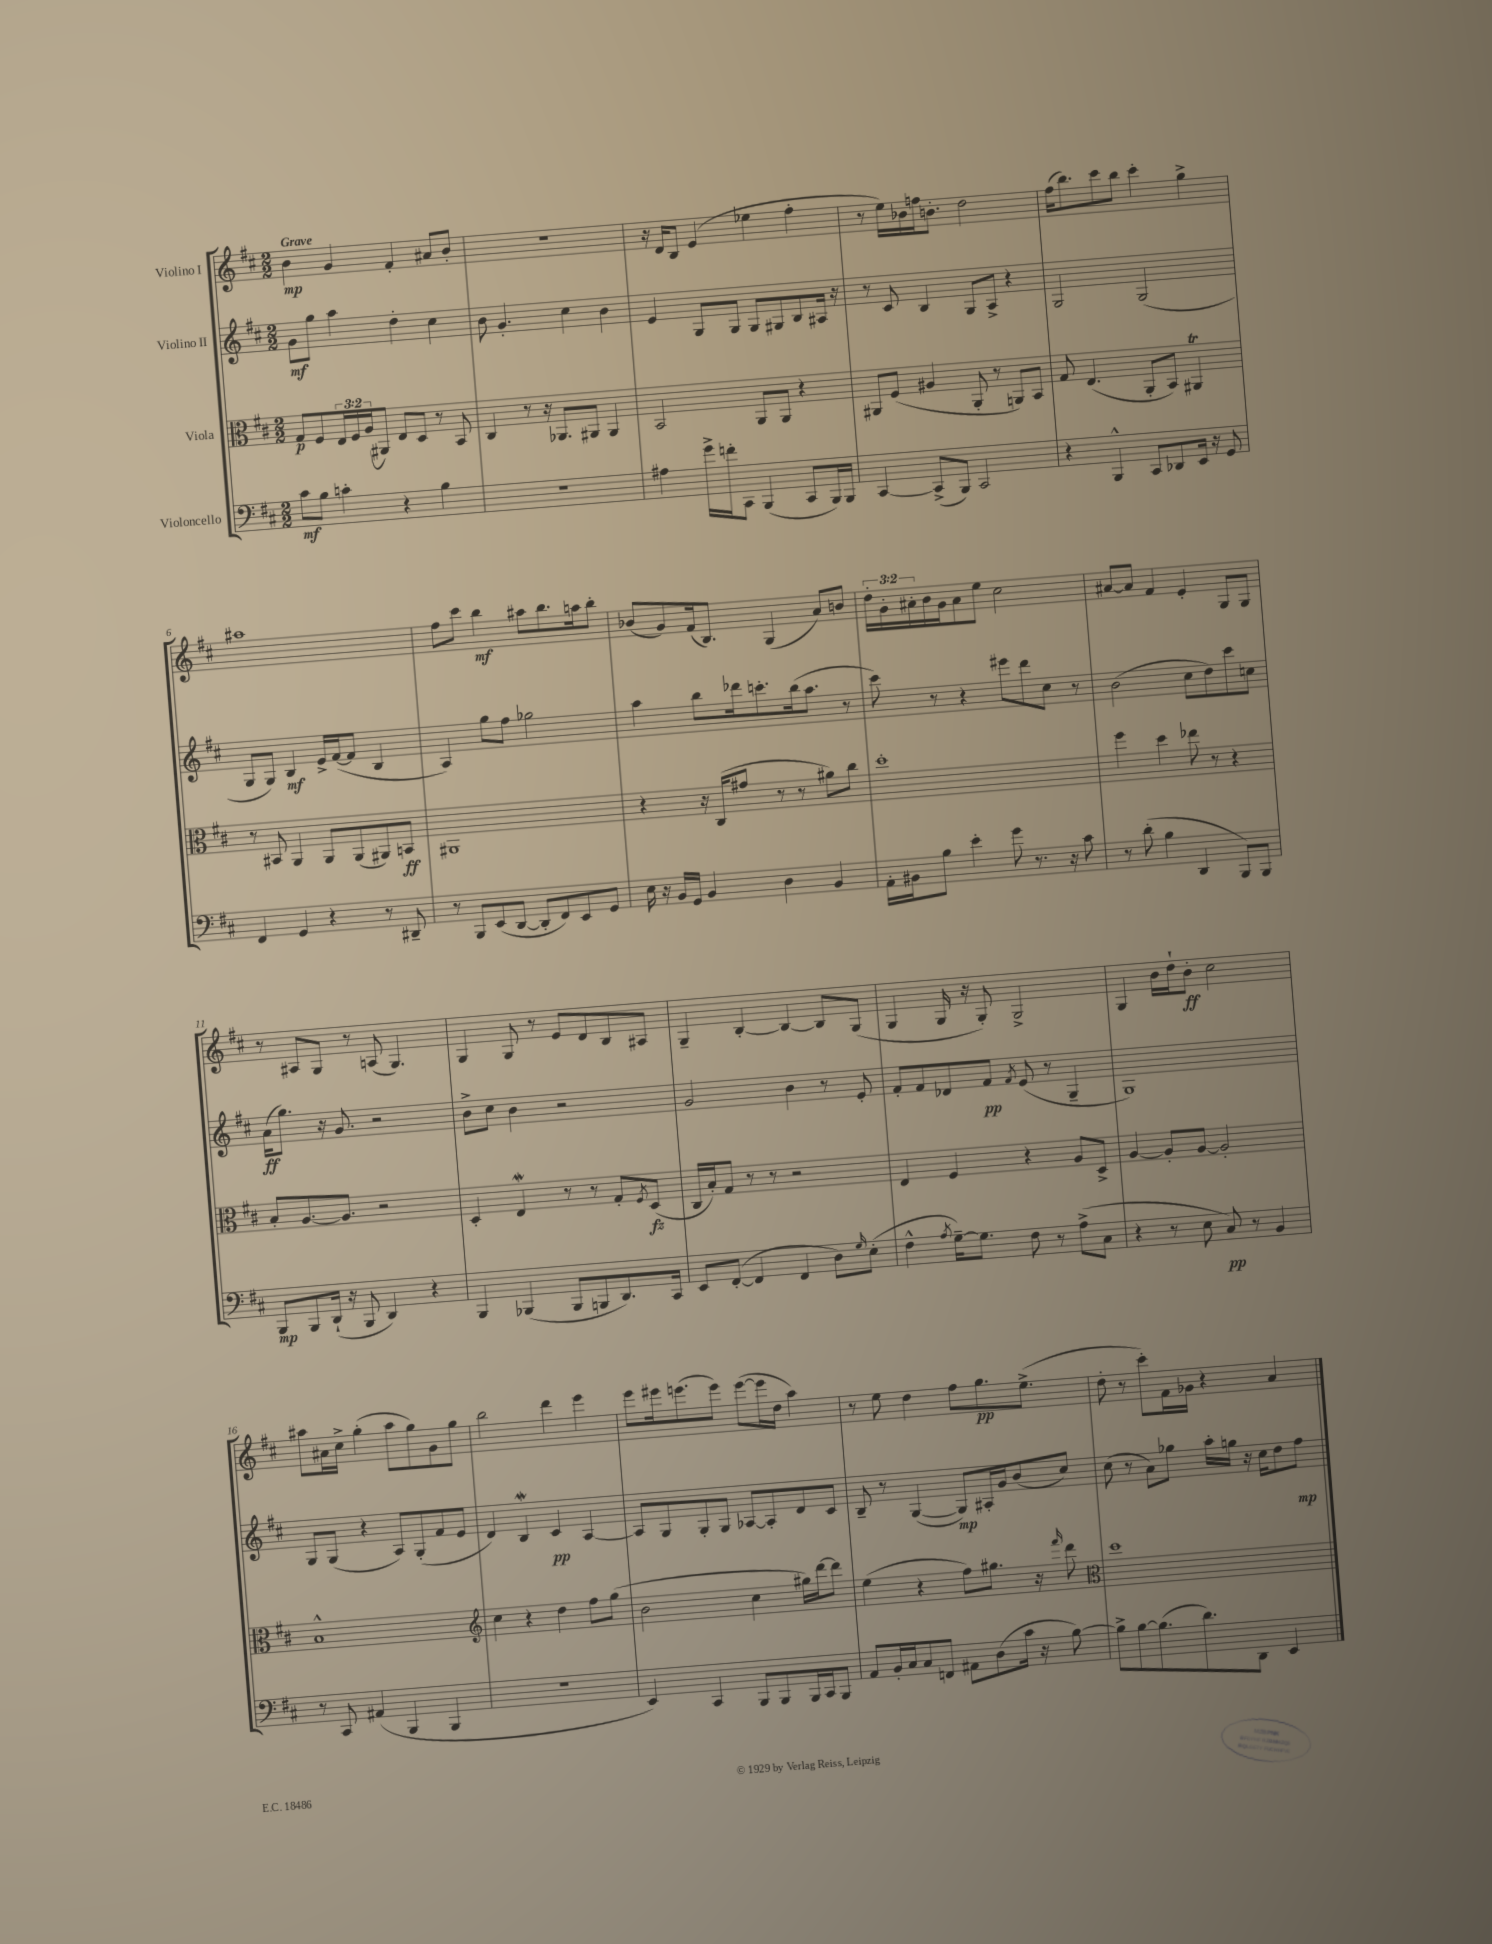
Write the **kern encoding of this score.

**kern	**kern	**kern	**kern
*staff4	*staff3	*staff2	*staff1
*clefF4	*clefC3	*clefG2	*clefG2
*k[f#c#]	*k[f#c#]	*k[f#c#]	*k[f#c#]
*M2/2	*M2/2	*M2/2	*M2/2
8c#\L	8G/L	8g\L	4b\
8B\J	8F#/	8gg\J	.
4c'\	24E/L	4aa\	4g/
.	24F#/	.	.
.	(24A/J	.	.
.	8AA#/J)	.	.
4r	8E/L	4dd'\	4f#'/
.	8D/J	.	.
4B\	8r	4cc#\	8a#/L
.	8BB/	.	8b'/J
=	=	=	=
1r	4C#/	8b\	1r
.	.	4.g'/	.
.	8r	.	.
.	16r	.	.
.	8.AA-/L	.	.
.	.	4cc#\	.
.	8AA#/J	.	.
.	4AA#/	4b\	.
=	=	=	=
4A#\	2BB/	4e/	16r
.	.	.	16d/LK
.	.	.	8B/J
16g^\LL	.	8G/L	(4e/
16f'\J	.	.	.
8CC#\J	.	8G/J	.
(4BBB/	8AA/L	8G/L	4ee-\
.	8AA/J	8G#/	.
8CC#/L	4r	8B/	4ff#'\
16BBB/L)	.	16A#/Jk	.
16BBB/JJ	.	16r	.
=	=	=	=
[4CC#/	8AA#/L	8r	8r
.	(8F#/J	8c#/	16ee\LL)
.	.	.	16b-\
(8CC#^/]L	4A#/	4B/	16ff\J
.	.	.	8.b'\J
8BBB/J)	.	.	.
2CC#/	8AA#'/	8G/L	2dd\
.	8r	8A^/J	.
.	8AA/L)	4r	.
.	8BB/J	.	.
=	=	=	=
4r	8G/	2G/	(16ff#\LK
.	.	.	8.bb\)
.	(4.E/	.	.
4BBB^^/	.	.	8ccc#\
.	.	.	8bb\J
8CC#/L	8AA'/L	(2G/	4ccc#'\
8DD-/	8BB/J)	.	.
16EE/Jk	4AA#/	.	4gg^\
16r	.	.	.
8GG/	.	.	.
=	=	=	=
4FF#/	8r	8G/L	1aa#
.	8BB#/	8G/J)	.
4GG/	4AA/	4B/	.
4r	8AA/L	16e^/LL	.
.	.	([16f#/J	.
.	(8AA/	8f#/]J	.
8r	8AA#/)	4B/	.
8DD#~/	8BB/J	.	.
=	=	=	=
8r	1AA#	4A/)	8ff#\L
8BBB/L	.	.	8ccc#\J
(8EE/	.	8gg\L	4bb\
[8DD/J	.	8ff#\J	.
8DD'/]L	.	2gg-\	8aa#\L
8FF#/)	.	.	8.bb\
8EE/	.	.	.
.	.	.	16aa\k
8GG/J	.	.	8bb'\J
=	=	=	=
16E\	4r	4aa\	(8b-/L
16r	.	.	.
16BB/LL	.	.	8g/)
16GG/JJ	.	.	.
4BB/	16r	8bb\L	(16f#/k
.	(16C#/LK	.	8.B/J)
.	8g#/J	16ddd-\k	.
.	.	8.ccc'\	.
4D\	8r	.	(4G/
.	8r	(16bb\k	.
.	.	8.aa\J	.
4BB/	8a#\L)	.	8a/L)
.	8cc#\J	8r	8b/J
=	=	=	=
16AA'\LL	1dd'	8ccc#\)	24dd'\LL
.	.	.	24g'\
16BB#\J	.	.	.
.	.	.	24a#'\
8B\J	.	8r	16b\
.	.	.	16g\J
4e'\	.	4r	8a#\
.	.	.	8ee\J
8g\	.	8eee#\L	2cc#\
8.r	.	8ddd\	.
.	.	8cc#\J	.
16r	.	.	.
8c#\	.	8r	.
=	=	=	=
8r	4ff#\	(2b\	[8a#/L
(8d'\	.	.	8a#/]J
4B\	4dd\	.	4f#/
4DD/	8ee-\	8cc#\L	4e'/
.	8r	8dd\)	.
8BBB/L)	4r	8ccc#\	8G/L
8BBB/J	.	8cc\J	8G/J
=	=	=	=
8BBB/L	8B'/L	(16a\LK	8r
.	.	8.gg\J)	.
8BBB/	[8.A/	.	8A#/L
(16DD`/Jk	.	16r	8G/J
16r	8.A/]J	8.g/	.
8BBB/	.	.	8r
4DD/)	2r	2r	(8A/
.	.	.	4.G/)
4r	.	.	.
=	=	=	=
4BBB/	4D'/	8b^\L	4G/
.	.	8cc#\J	.
(4BBB-/	4E/	4b\	8G/
.	.	.	8r
8BBB-/L	8r	2r	8e/L
8BBB/	8r	.	8d/
8.DD/)	8G'/L	.	8B/
.	8qF#/	.	.
.	(8D/J	.	8A#/J
16CC#/Jk	.	.	.
=	=	=	=
8EE/L	16C#/LL	2g/	4G~/
.	16B'/J)	.	.
([8FF#'/J	8G/J	.	.
4FF#/]	8r	.	[4B'/
.	8r	.	.
4FF#/	2r	4b\	4B/_
8D\L)	.	8r	8B/]L
16qqG/	.	.	.
(8E'\J	.	8e'/	(8G/J
=	=	=	=
4F#^^\	4E/	8f#'/L	4G/
.	.	8f#/	.
8qA/	.	.	.
[16G~\LK)	4F#/	8d-/	16G/
8.G\]J	.	.	16r
.	.	8f#/J	8G'/)
.	.	8qf#/	.
8F#\	4r	(8e/	2G^/
8r	.	8r	.
(8A^\L	8A/L	4G~/	.
8C#\J	8D^/J	.	.
=	=	=	=
4r	[4A/	1G)	4G/
8r	8A'/]L	.	16b\LL
.	.	.	16dd`\J
8E\	[8A/J	.	8b'\J
8C#/)	2A'/]	.	2cc#\
8r	.	.	.
4BB/	.	.	.
=	=	=	=
8r	1B^^	8G/L	8aa#\L
8CC#/	.	(8G/J	16a#\L
.	.	.	16cc#^\JJ
(4AA#/	.	4r	(4gg'\
4BBB/	.	8A/L)	8aa#\L
.	.	(8G'/	8gg\)
4BBB/	.	8f#/	8g\
.	.	8e/J	8gg\J
=	=	=	=
*	*clefG2	*	*
1r	4cc#\	4d/)	2bb\
.	4r	4B/	.
.	4dd\	4c#/	4ddd\
.	8ff#\L	[4A/	4eee\
.	(8gg\J	.	.
=	=	=	=
4EE/)	2b\	8A/]L	8eee\L
.	.	8G/	16eee#\k
.	.	.	(8.eee\
4CC#/	.	8G'/	.
.	.	8G/J	8eee\J)
8BBB/L	4cc#\	[8A-/L	([8eee\L
8BBB/	.	8A-'/]	16eee\]L
.	.	.	16dd\JJ
16BBB/L	16gg#\LL)	8d/	4aa\)
16CC#/J	[16ddd\J	.	.
8BBB/J	8ddd\]J	8c#/J	.
=	=	=	=
8AA/L	(4ee\	8B~/	8r
16BB'/L	.	8r	8ee\
16C#/J	.	.	.
8C#/	4r	([4G/	4dd\
8FF/J	.	.	.
8AA#\L	8ff#\L)	8G/]L)	8ff#\L
(8D\	8.gg#\J	16A#'/L	8.gg\
.	.	16g/J	.
16c#\Jk	.	(8b/	.
16r	16r	.	(8.ee^\J
.	16qqfff#/	.	.
[8B\)	8ddd\	8cc#/J)	.
=	=	=	=
*	*clefC3	*	*
8B^\]L	1dd	(8cc#\	8dd'\
[8B\	.	8r	8r
(8.B\]	.	8a\L)	8ccc#'\L)
.	.	8gg-\J	16f#\L
8.d\)	.	.	16g-\JJ
.	.	16aa'\LL	4r
.	.	16gg\JJ	.
8DD\J	.	16r	.
.	.	16cc#\LK	.
4EE/	.	8dd\	4a/
.	.	8ff#\J	.
==	==	==	==
*-	*-	*-	*-
